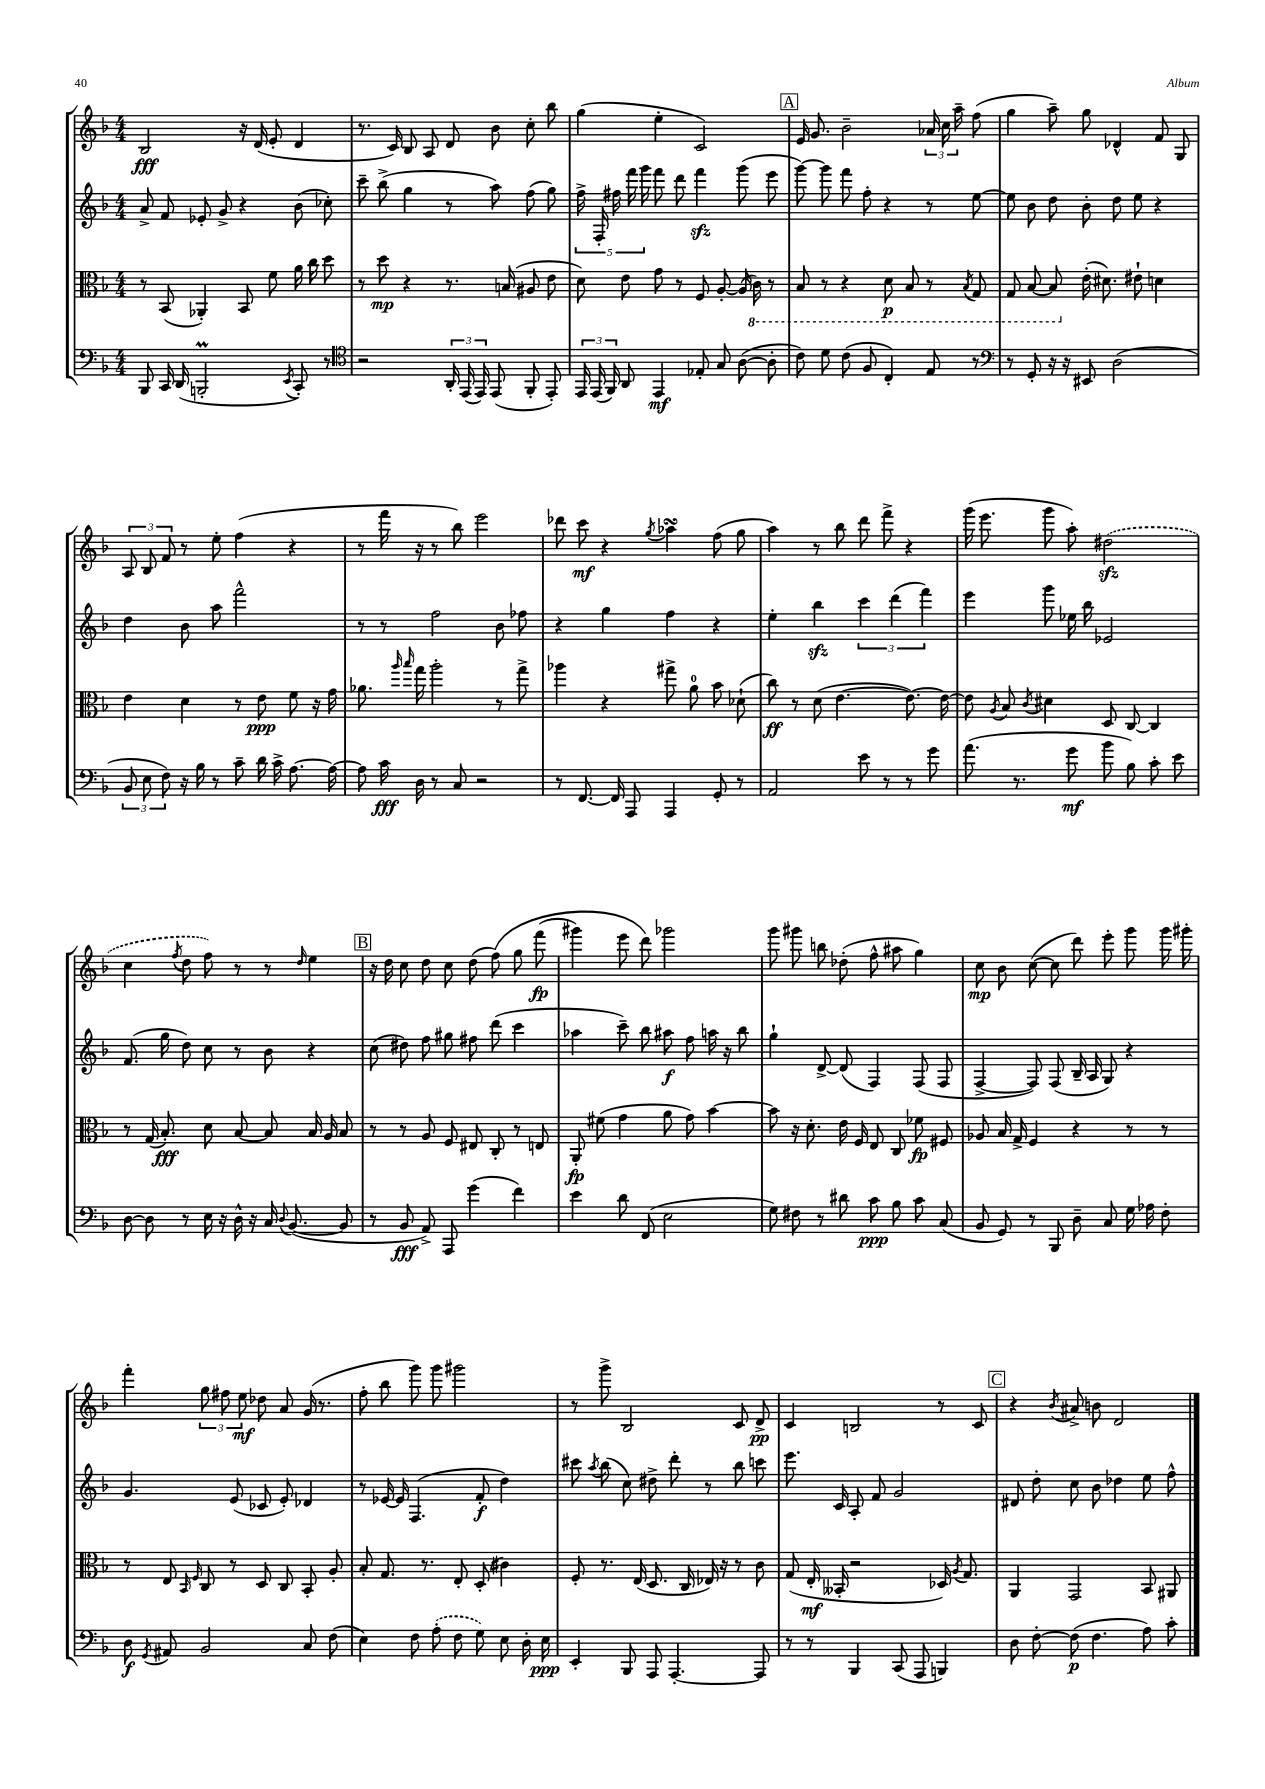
<<
\new StaffGroup <<
\new Staff = "s0" {
    \clef treble \key f \major \numericTimeSignature \time 4/4
    \autoBeamOff bes2\fff r16 d'16( e'8-. d'4 |
    r8. c'16) bes8 a8 d'8 bes'8 c''8-. bes''8 |
    g''4( e''4-. c'2) |
    \mark \markup { \box "A" } e'16 g'8. bes'2-- \tuplet 3/2 { aes'16 c''16 a''16-- } f''8( |
    g''4 a''8--) g''8 des'4-^ f'8 g8 |
    \tuplet 3/2 { a8 bes8 f'8 } r8 e''8-. f''4( r4 |
    r8 f'''16 r16 r8 bes''8) e'''2 |
    des'''8 c'''8\mf r4 \acciaccatura { g''8 } aes''4\turn f''8( g''8 |
    a''4) r8 bes''8 d'''8 f'''8-> r4 |
    g'''16( e'''8. g'''8 a''8-.) \once \slurDashed dis''2\sfz( |
    c''4 \acciaccatura { f''8 } d''8 f''8) r8 r8 \grace { d''16 } e''4 |
    \mark \markup { \box "B" } r16 d''16 c''8 d''8 c''8 d''8( f''8)\( g''8 f'''8\fp( |
    gis'''4) e'''8 d'''8\) ges'''2 |
    g'''8 gis'''8 b''8 des''8-.( f''8-^ ais''8 g''4) |
    c''8\mp bes'8 c''8~( c''8 d'''8) e'''8-. g'''8 g'''16 gis'''16-. |
    f'''4-. \tuplet 3/2 { g''8 fis''8 e''8\mf } des''8 a'8 g'16( r8. |
    f''8-. bes''8 g'''8) g'''8 gis'''2 |
    r8 g'''8-> bes2 c'8 d'8->\pp |
    c'4 b2 r8 c'8 |
    \mark \markup { \box "C" } r4 \acciaccatura { bes'8 } ais'8-> b'8 d'2 \bar "|." |
}
\new Staff = "s1" {
    \clef treble \key f \major \numericTimeSignature \time 4/4
    \autoBeamOff a'8-> f'8 ees'8-. g'8-> r4 bes'8( ces''8-.) |
    c'''8-- bes''8->( g''4 r8 a''8) f''8( g''8) |
    \tuplet 5/4 { f''16-> f16-. fis''16 f'''16 g'''16 } f'''8 d'''8 f'''4\sfz g'''8( e'''8 |
    \mark \markup { \box "A" } g'''8~) g'''8 f'''8 f''8-. r4 r8 e''8~ |
    e''8 bes'8 d''8 bes'8-. d''8 e''8 r4 |
    d''4 bes'8 a''8 f'''2-^ |
    r8 r8 f''2 bes'8 fes''8 |
    r4 g''4 f''4 r4 |
    e''4-. bes''4\sfz \tuplet 3/2 { c'''4 d'''4( f'''4) } |
    e'''4 g'''8 ees''16 bes''16 ees'2 |
    f'8.( g''16 d''8) c''8 r8 bes'8 r4 |
    \mark \markup { \box "B" } c''8( dis''8) f''8 gis''8 fis''8 d'''8( c'''4 |
    aes''4 c'''8--) bes''8 ais''8\f f''8 a''16 r16 bes''8 |
    g''4-! d'8~-> d'8( f4) f8( f8 |
    f4~-> f8) f8( bes16-- a16 g8) r4 |
    g'4. e'8( ces'8 e'8-.) des'4 |
    r8 ees'16~ ees'16 f4.( f'8-.\f d''4) |
    cis'''8 \acciaccatura { a''8 } bes''8( c''8) dis''8-> d'''8-. r8 bes''8 c'''8 |
    e'''8. c'16 a8-. f'8 g'2 |
    \mark \markup { \box "C" } dis'8 d''8-. c''8 bes'8 des''4 e''8 f''8-^ \bar "|." |
}
\new Staff = "s2" {
    \clef alto \key f \major \numericTimeSignature \time 4/4
    \autoBeamOff r8 bes,8( aes,4-.) bes,8 f'8 a'16 c''16 d''8 |
    r8 d''8\mp r4 r8. b16( ais8 e'8 |
    d'8) e'8 g'8 r8 f8 a8~-. a16( \ottava #-1 c16) r8 |
    \mark \markup { \box "A" } bes,8 r8 r4 d8\p bes,8 r8 \acciaccatura { bes,8 } g,8 |
    g,8 bes,8~ bes,8 \ottava #0 e'16-.( dis'8.) eis'8-! d'4 |
    e'4 d'4 r8 e'8\ppp f'8 r16 g'16 |
    aes'8. \grace { a''16 bes''16 } g''16 a''2-. r8 g''8-> |
    aes''4 r4 gis''8-> a'8-0 bes'8 des'8-!( |
    c''8\ff) r8 d'8( e'4.~ e'8.~) e'16~ |
    e'8 \acciaccatura { a8 } bes8 \acciaccatura { c'8 } dis'4 d8 c8~ c4 |
    r8 g16( bes8.-.\fff) d'8 bes8~ bes8 bes16 a16 bes8 |
    \mark \markup { \box "B" } r8 r8 a8 f8 eis8 c8-. r8 e8 |
    a,8-.\fp fis'8( g'4 a'8 g'8) bes'4~ |
    bes'8 r16 d'8.-. e'16 f16 e8 c8 fes'8\fp fis8 |
    aes8 bes16 g16-> f4 r4 r8 r8 |
    r8 e8 \grace { bes,16 f16 } c8 r8 d8 c8 bes,8-. a8-. |
    bes8-. g8. r8. e8-. d8-.( cis'4) |
    f8-. r8. e16( d8. c16 ees16) r16 r8 c'8 |
    g8( e16-.\mf beses,16-. r2 des16) \acciaccatura { a8 } g8. |
    \mark \markup { \box "C" } a,4 g,2 bes,8 ais,8 \bar "|." |
}
\new Staff = "s3" {
    \clef bass \key f \major \numericTimeSignature \time 4/4
    \autoBeamOff bes,,8 c,16 d,16( b,,2-.\prall \acciaccatura { e,8 } c,8-.) r8 |
    \clef tenor r2 \tuplet 3/2 { a,16-. e,16( e,16) } e,8( f,8-. e,8-.) |
    \tuplet 3/2 { e,16 e,16( f,16) } a,8 e,4\mf ees8-. g8 a8~( a8-. |
    \mark \markup { \box "A" } c'8) d'8 c'8( f8 c4-.) e8 r8 |
    \clef bass r8 g,8-. r16 r16 eis,8 d2( |
    \tuplet 3/2 { bes,8 e8 f8) } r16 bes16 r8 c'8-- d'16 c'16-> a8.~ a16~ |
    a8 c'16\fff d16 r8 c8 r2 |
    r8 f,8.~ f,16 a,,8 a,,4 g,8-. r8 |
    a,2 e'8 r8 r8 g'8 |
    a'8.( r8. g'8\mf bes'8 bes8) c'8-. e'8 |
    d8~ d8 r8 e16 r16 d16-^ r16 c16 \appoggiatura { d8 } bes,8.~( bes,8 |
    \mark \markup { \box "B" } r8 bes,8\fff a,8->) a,,8 g'4( f'4) |
    e'4 d'8 f,8( e2 |
    g8) fis8 r8 dis'8 c'8\ppp bes8 c'8 c8( |
    bes,8 g,8) r8 bes,,8 d8-- c8 g16 aes16 f8-. |
    d8\f \acciaccatura { g,8 } ais,8 bes,2 c8 f8( |
    e4) f8 \once \slurDashed a8-.( f8 g8) e8 d16-. e16\ppp |
    e,4-. bes,,8 a,,8 a,,4.~-. a,,8 |
    r8 r8 bes,,4 c,8( a,,8 b,,4) |
    \mark \markup { \box "C" } d8 f8~-. f8\p( f4. a8) c'8-. \bar "|." |
}
>>
>>
\layout { \context { \Score \remove "Bar_number_engraver" } }
